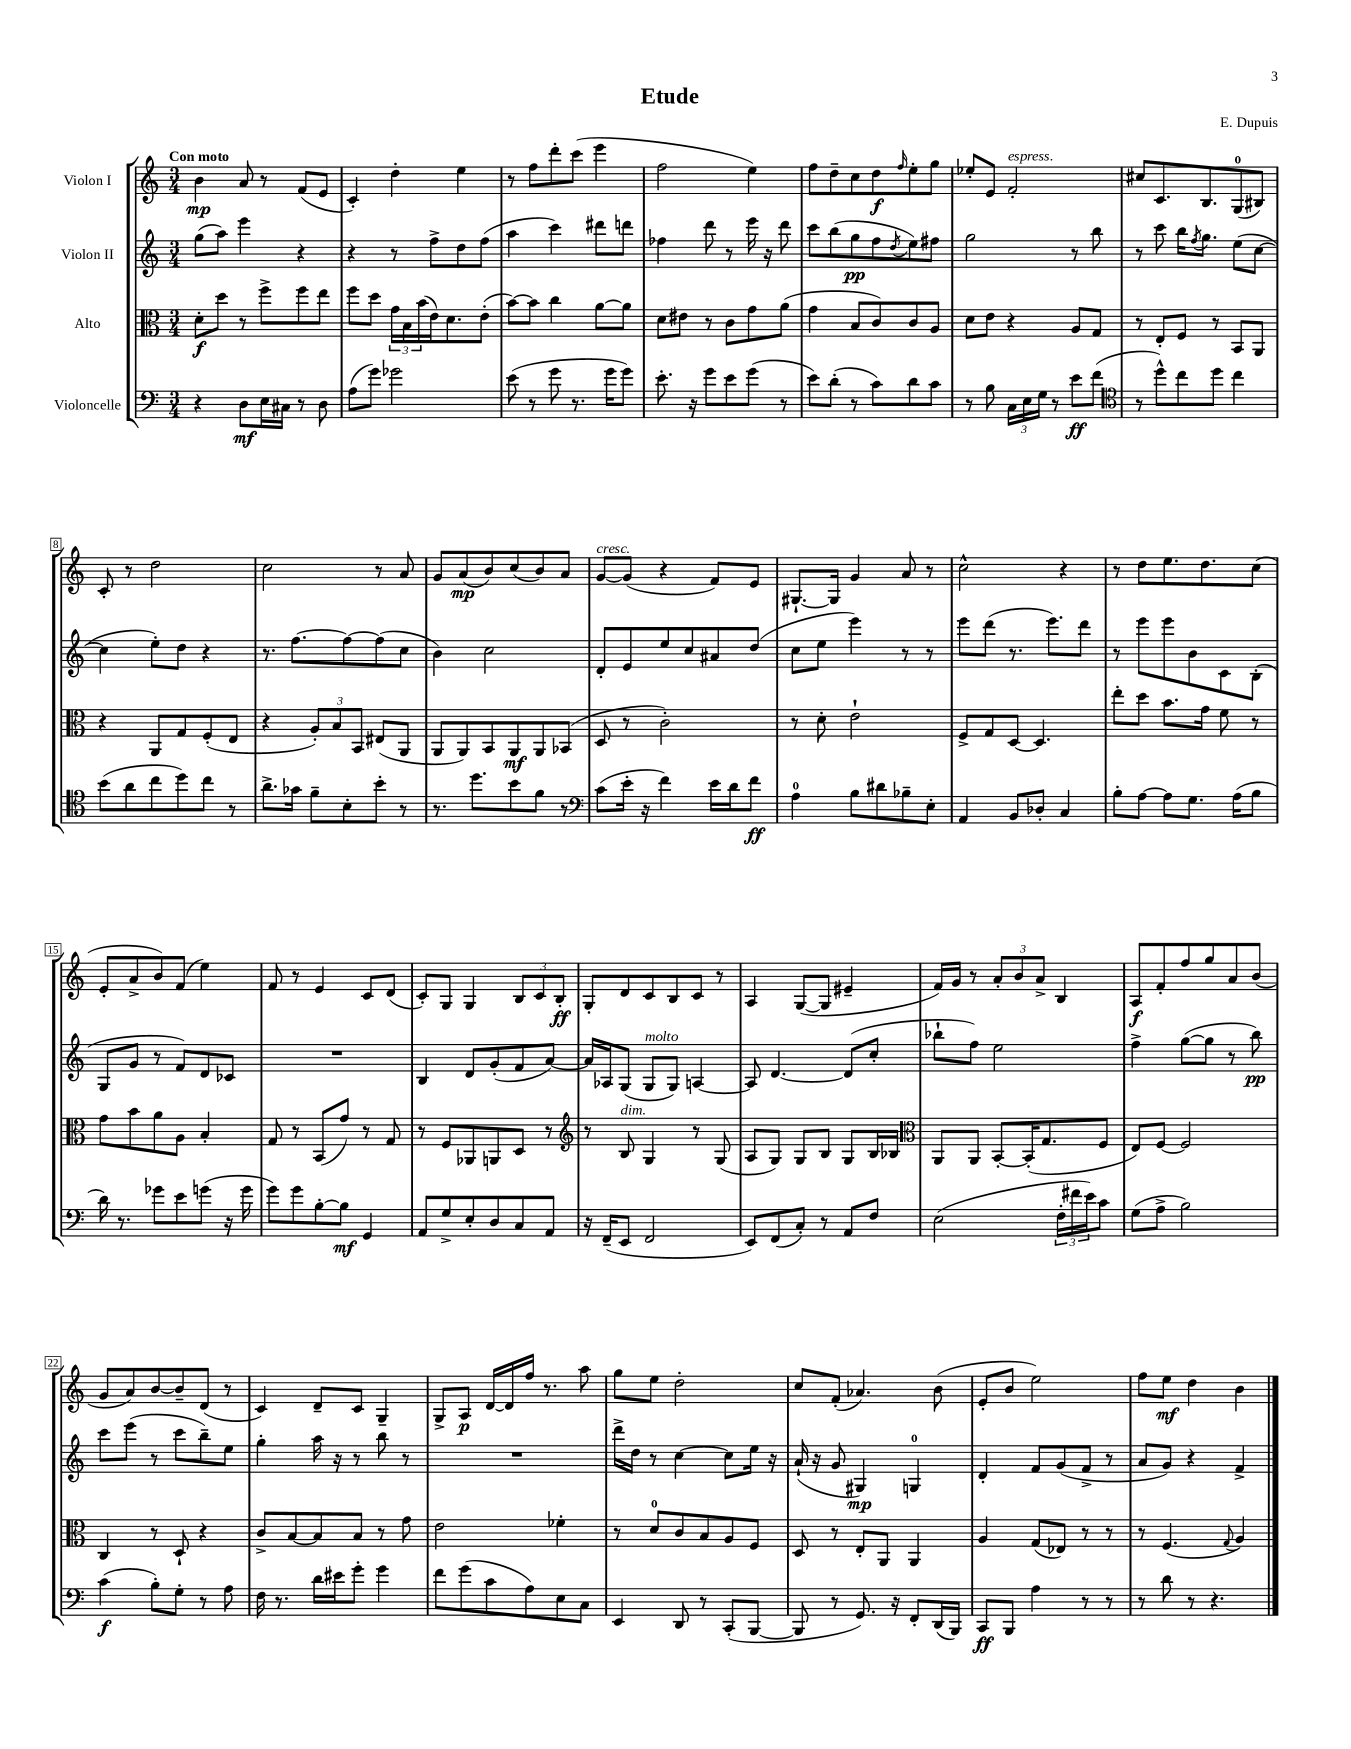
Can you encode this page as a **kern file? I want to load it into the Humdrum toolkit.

**kern	**kern	**kern	**kern
*staff4	*staff3	*staff2	*staff1
*clefF4	*clefC3	*clefG2	*clefG2
*k[]	*k[]	*k[]	*k[]
*M3/4	*M3/4	*M3/4	*M3/4
4r	8d'	(8gg	4b
.	8dd	8aa)	.
8D	8r	4eee	8a
16E	8ff^	.	8r
16C#	.	.	.
8r	8ff	4r	(8f
8D	8ee	.	8e
=	=	=	=
(8A	8ff	4r	4c')
8g)	8dd	.	.
2g-	24g	8r	4dd'
.	24B	.	.
.	(24b	.	.
.	16e)	8ff^	.
.	8.d	.	.
.	.	8dd	4ee
.	(8e'	(8ff	.
=	=	=	=
(8e	[8b)	4aa	8r
8r	8b]	.	8ff
8g	4cc	4ccc)	8ddd'
8.r	.	.	(8ccc
.	[8a	8ddd#	4eee
16g	.	.	.
8g)	8a]	8ddd	.
=	=	=	=
8.e'	8d	4ff-	2ff
.	8e#	.	.
16r	.	.	.
8g	8r	8ddd	.
8e	8c	8r	.
(8g	8g	16eee	4ee)
.	.	16r	.
8r	(8a	8ddd	.
=	=	=	=
8e)	4g	8ccc	8ff
(8d'	.	(8bb	8dd~
8r	8B	8gg	8cc
8c)	8c)	8ff	8dd
.	.	8qdd	16qqff
8d	8c	8ee)	8ee'
8c	8A	8ff#	8gg
=	=	=	=
8r	8d	2gg	8ee-'
8B	8e	.	8e
24C	4r	.	2f'
24E	.	.	.
24G	.	.	.
8r	.	.	.
8e	8A	8r	.
(8f	8G	8bb	.
=	=	=	=
*clefC4	*	*	*
8r	8r	8r	8cc#
8dd^^)	8E'	8ccc	8.c
8cc	8F	16bb	.
.	.	8qff	.
.	.	8.gg	8.B
8dd	8r	.	.
4cc	8BB	(8ee	(8G
.	8AA	[8cc	8B#)
=	=	=	=
(8b	4r	4cc]	8c'
8a	.	.	8r
8cc	8AA	8ee')	2dd
8dd)	8G	8dd	.
8cc	(8F'	4r	.
8r	8E	.	.
=	=	=	=
8.a^	4r	8.r	2cc
16g-	.	[8.ff	.
8f~	12A')	.	.
.	12B	.	.
8B'	.	8ff_	.
.	12BB	.	.
8b'	(8E#	(8ff]	8r
8r	8AA	8cc	8a
=	=	=	=
8.r	8AA	4b)	8g
.	8AA)	.	(8a
8.dd	.	.	.
.	8BB	2cc	8b)
8b	8AA	.	(8cc
8f	8AA	.	8b)
8r	(8BB-	.	8a
=	=	=	=
*clefF4	*	*	*
(8c	8D	8d'	[8g
16e'	8r	8e	(8g]
16r	.	.	.
4f)	2c')	8ee	4r
.	.	8cc	.
16e	.	8a#	8f)
16d	.	.	.
8f	.	(8dd	8e
=	=	=	=
4A	8r	8cc	[8.G#`
.	8d'	8ee	.
.	.	.	16G#]
8B	2e`	4eee)	4g
8d#	.	.	.
8B-~	.	8r	8a
8E'	.	8r	8r
=	=	=	=
4AA	8F^	8eee	2cc^^
.	8G	(8ddd	.
8BB	[8D	8.r	.
8D-'	4.D]	.	.
.	.	8.eee)	.
4C	.	.	4r
.	.	8ddd	.
=	=	=	=
8B'	8ee'	8r	8r
[8A	8dd	8eee	8dd
8A]	8.b	8eee	8.ee
8.G	.	8b	.
.	16g	.	8.dd
.	8f	8c	.
(16A	.	.	.
8B	8r	(8B'	(8cc
=	=	=	=
16d)	8g	8G	8e'
8.r	.	.	.
.	8b	8g	8a^
8g-	8a	8r	8b)
8e	8A	8f)	(8f
(8g	4B'	8d	4ee)
16r	.	8c-	.
16g	.	.	.
=	=	=	=
8g)	8G	2.r	8f
8g	8r	.	8r
[8B'	(8BB	.	4e
8B]	8g)	.	.
4GG	8r	.	8c
.	8G	.	(8d
=	=	=	=
8AA	8r	4B	8c')
8G^	8F	.	8G
8E'	8AA-	8d	4G
8D	8AA	(8g'	.
8C	8D	8f	12B
.	.	.	12c
8AA	8r	[8a)	.
.	.	.	12B'
=	=	=	=
*	*clefG2	*	*
16r	8r	16a]	8G'
(16FF~	.	16A-	.
8EE	8B	(8G	8d
2FF	4G	8G	8c
.	.	8G)	8B
.	8r	[4A	8c
.	(8G	.	8r
=	=	=	=
8EE)	8A	8A]	4A
(8FF	8G)	[4.d	.
8C')	8G	.	([8G
8r	8B	.	8G]
8AA	8G	(8d]	4e#~
8F	16B	8cc'	.
.	16B-	.	.
=	=	=	=
*	*clefC3	*	*
(2E	8AA	8bb-`	16f)
.	.	.	16g
.	8AA	8ff)	8r
.	[8BB'	2ee	12a'
.	.	.	12b
.	(16BB']	.	.
.	.	.	12a^
.	8.G	.	.
24F'	.	.	4B
24f#	.	.	.
24e)	.	.	.
8c	8F	.	.
=	=	=	=
(8G	8E)	4ff^	8A
8A^	[8F	.	8f'
2B)	2F]	([8gg	8ff
.	.	8gg]	8gg
.	.	8r	8a
.	.	8bb)	(8b
=	=	=	=
(4c	4C	8ccc	8g
.	.	(8eee	8a)
8B')	8r	8r	[8b
8G'	8D`	8ccc	8b~]
8r	4r	8bb~)	(8d
8A	.	8ee	8r
=	=	=	=
16F	8c^	4gg'	4c)
8.r	.	.	.
.	[8B	.	.
16d	8B]	16aa	8d~
16e#	.	16r	.
8g'	8B	8r	8c
4g	8r	8bb	4G~
.	8g	8r	.
=	=	=	=
8f	2e	2.r	8G^
(8g	.	.	8A
8c	.	.	[16d
.	.	.	16d]
8A)	.	.	16ff
.	.	.	8.r
8E	4f-'	.	.
8C	.	.	8aa
=	=	=	=
4EE	8r	16ddd^	8gg
.	.	16dd	.
.	8d	8r	8ee
8DD	8c	[4cc	2dd'
8r	8B	.	.
(8CC'	8A	8cc]	.
[8BBB	8F	16ee	.
.	.	16r	.
=	=	=	=
8BBB]	8D	(16a`	8cc
.	.	16r	.
8r	8r	8g	(8f'
8.GG)	8E'	4G#)	4.a-)
.	8AA	.	.
16r	.	.	.
8FF'	4AA	4G	.
(16DD	.	.	(8b
16BBB)	.	.	.
=	=	=	=
8CC	4A	4d'	8e'
8BBB	.	.	8b
4A	(8G	8f	2ee)
.	8E-)	(8g	.
8r	8r	8f^	.
8r	8r	8r	.
=	=	=	=
8r	8r	8a	8ff
8d	(4.F	8g)	8ee
8r	.	4r	4dd
4.r	.	.	.
.	8qqG	.	.
.	4A)	4f^	4b
==	==	==	==
*-	*-	*-	*-
